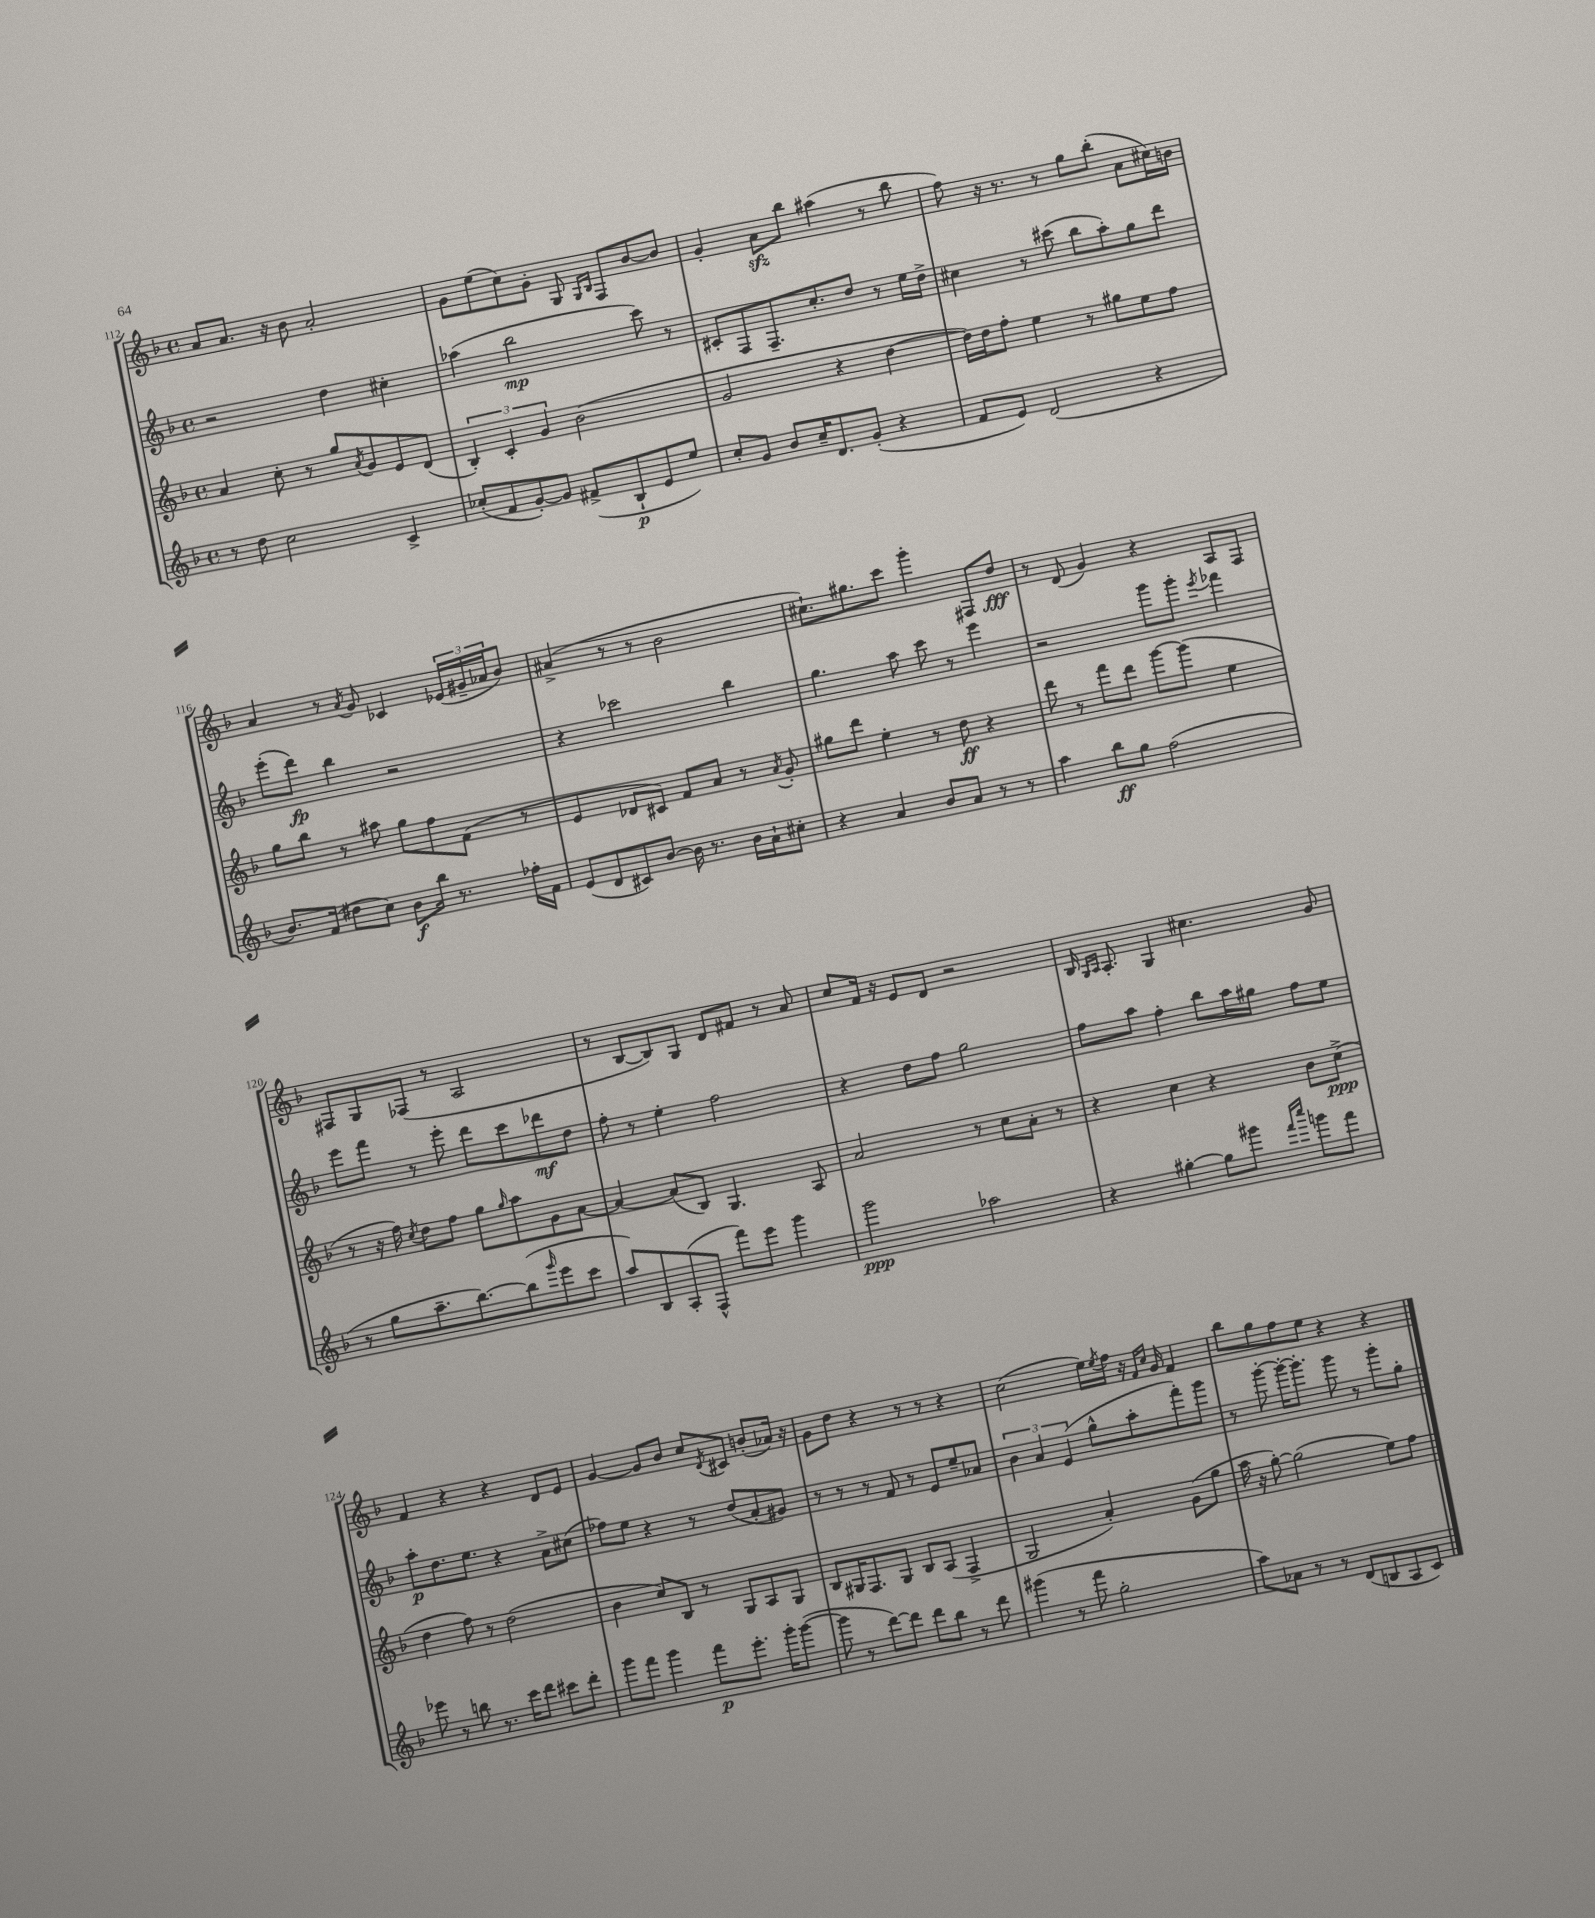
<<
\new StaffGroup <<
\new Staff = "s0" {
    \clef treble \key f \major \defaultTimeSignature \time 4/4
    a'8 a'8. r16 bes'8 a'2-. |
    g'8 e''8( c''8) g'8-. g8 \grace { g16 bes16 } f8 bes'8~ bes'8 |
    g'4-. a'8\sfz bes''8 ais''4( r8 bes''8 |
    f''8) r16 r8. r8 g''8 bes''8-.( a'8 cis''16) b'16 |
    a'4 r8 \acciaccatura { a'8 } g'8 ces'4 \tuplet 3/2 { ees'16( gis'16-- aes'16 } bes'8) |
    ais'4->( r8 r8 bes'2 |
    cis''8.-!) gis''8. c'''8 g'''4-. fis8 d''8\fff |
    r8 d'8( g'4) r4 a8 f8 |
    fis8 g8 fes8( r8 a2 |
    r8 bes8~ bes8) g8 d'8 fis'8 r8 a'8 |
    c''8 f'16 r16 e'8 d'8 r2 |
    bes16 \grace { g16 a16 } a8.-. g4 cis''4. g'8 |
    f'4 r4 r4 d'8 e'8 |
    g'4~ g'8 bes'8 c''8 \acciaccatura { d'8 } cis'8 b'8-.( aes'16) r16 |
    g'8 d''8 r4 r8 r8 r4 |
    c''2( e''16) \acciaccatura { e''8 } f''16 r16 \grace { f'16 c''16 } g'16 f'4 |
    bes''8 g''8 f''8 e''8 r4 r4 \bar "|." |
}
\new Staff = "s1" {
    \clef treble \key f \major \defaultTimeSignature \time 4/4
    r2 d''4 cis''4-. |
    aes''4( bes''2\mp c'''8) r8 |
    cis'8-. f8 f8.-- c''8.-. d''8 r8 e''16 d''16-> |
    cis''4 r8 cis'''8( bes''8 a''8-.) g''8 d'''8 |
    e'''8-.( d'''8\fp) bes''4 r2 |
    r4 ces'''2 bes''4 |
    g''4. a''8 c'''8 r8 e'''4 |
    r2 g'''8 g'''8-. \acciaccatura { e'''8 } fes'''4 |
    e'''8 f'''8 r8 e'''8-. d'''8 c'''8 des'''8\mf d''8 |
    f''8-. r8 e''4-. f''2 |
    r4 d''8 f''8 g''2 |
    f''8 a''8 f''4-. bes''8 a''16 gis''16 f''8 e''8 |
    a''8-.\p d''8. e''8. r4 a'8-> cis''8( |
    fes''8) e''8 r4 r8 d''8( a'8-. gis'8) |
    r8 r8 r8 f'8 r8 e'8 e''8-- aes'8 |
    \tuplet 3/2 { bes'4 a'4 e'4( } g''8-^ a''8-. f'''8-.) g'''8 |
    r8 g'''8~-. g'''16~-. g'''8.-. g'''8 r8 g'''8-. g''8-. \bar "|." |
}
\new Staff = "s2" {
    \clef treble \key f \major \defaultTimeSignature \time 4/4
    a'4 c''8-. r8 g''8 \acciaccatura { a'8 } g'8 e'8 d'8( |
    \tuplet 3/2 { bes4-.) c'4-. g'4 } bes'2( |
    g'2 r4 d''4~ |
    d''16) d''16 f''8-. e''4 r8 gis''8 e''8 f''8 |
    g''8 bes''8 r8 ais''8 g''8 f''8 f'8( r8 |
    e'4 des'8 cis'8) f'8 a'8 r8 \acciaccatura { a'8 } g'8-. |
    gis''8 d'''8 e''4-. r8 d''8\ff r4 |
    d'''8 r8 f'''8 d'''8 g'''8~ g'''8( e''4 |
    r8 r16 f''16) \acciaccatura { c''8 } d''8 f''8 g''8 \grace { g''16 } a''8 g'8 a'8~ |
    a'4~ a'8( bes8) g4. a8 |
    a'2 r8 c''8 a'8-. r8 |
    r4 c''4 r4 bes'8 c''8->\ppp( |
    d''4 f''8) r8 d''2( |
    bes'4 c''8) bes8 r8 g8 a8 g8 |
    bes8 gis16 f8. gis8 bes8 a8( f4-> |
    g2 a'4-.) g'8( g''8 |
    a''16 r16 g''8~-.) g''2( e''8) f''8 \bar "|." |
}
\new Staff = "s3" {
    \clef treble \key f \major \defaultTimeSignature \time 4/4
    r8 d''8 c''2 c'4-> |
    ces''8-.( f'8 g'8~-.) g'8 fis'8->( bes8-!\p e'8 e''8) |
    c''8-. g'8 bes'8 c''16-- d'8. g'8-.( r4 |
    f'8 e'8) d'2( r4 |
    bes'8.) f'16( dis''8 c''8) bes'8\f bes''16 r8. fes''16-. f'16 |
    e'8( d'8 cis'8) bes'8~ bes'16 r8. bes'16 a'16-! cis''8-. |
    r4 a'4 bes'8 a'8 r8 r8 |
    a''4 bes''8\ff g''8 f''2( |
    r8 g''8 a''8.-- bes''8.~) bes''8( \grace { g'''16 } e'''8 c'''8 |
    a''8) bes8 a8-.( f8-^ f'''8) e'''8 g'''4 |
    g'''2\ppp aes''2 |
    r4 gis''4~-. gis''8 gis'''8 \grace { f'''16 c''''16 } g'''8 f'''8 |
    ees'''8 r8 b''8 r8. c'''16 d'''8 cis'''8 d'''8-. |
    g'''8 f'''8 g'''4 f'''8\p e'''8.-. g'''16-. g'''8~( |
    g'''8 r8 d'''8~) d'''8 d'''8 bes''8 r8 d'''8 |
    gis'''4( r8 f'''8 g''2-. |
    a''8) aes'8 r8 r8 d'8( b8 a8 c'8) \bar "|." |
}
>>
>>
\layout { \context { \Score currentBarNumber = #112 } }
